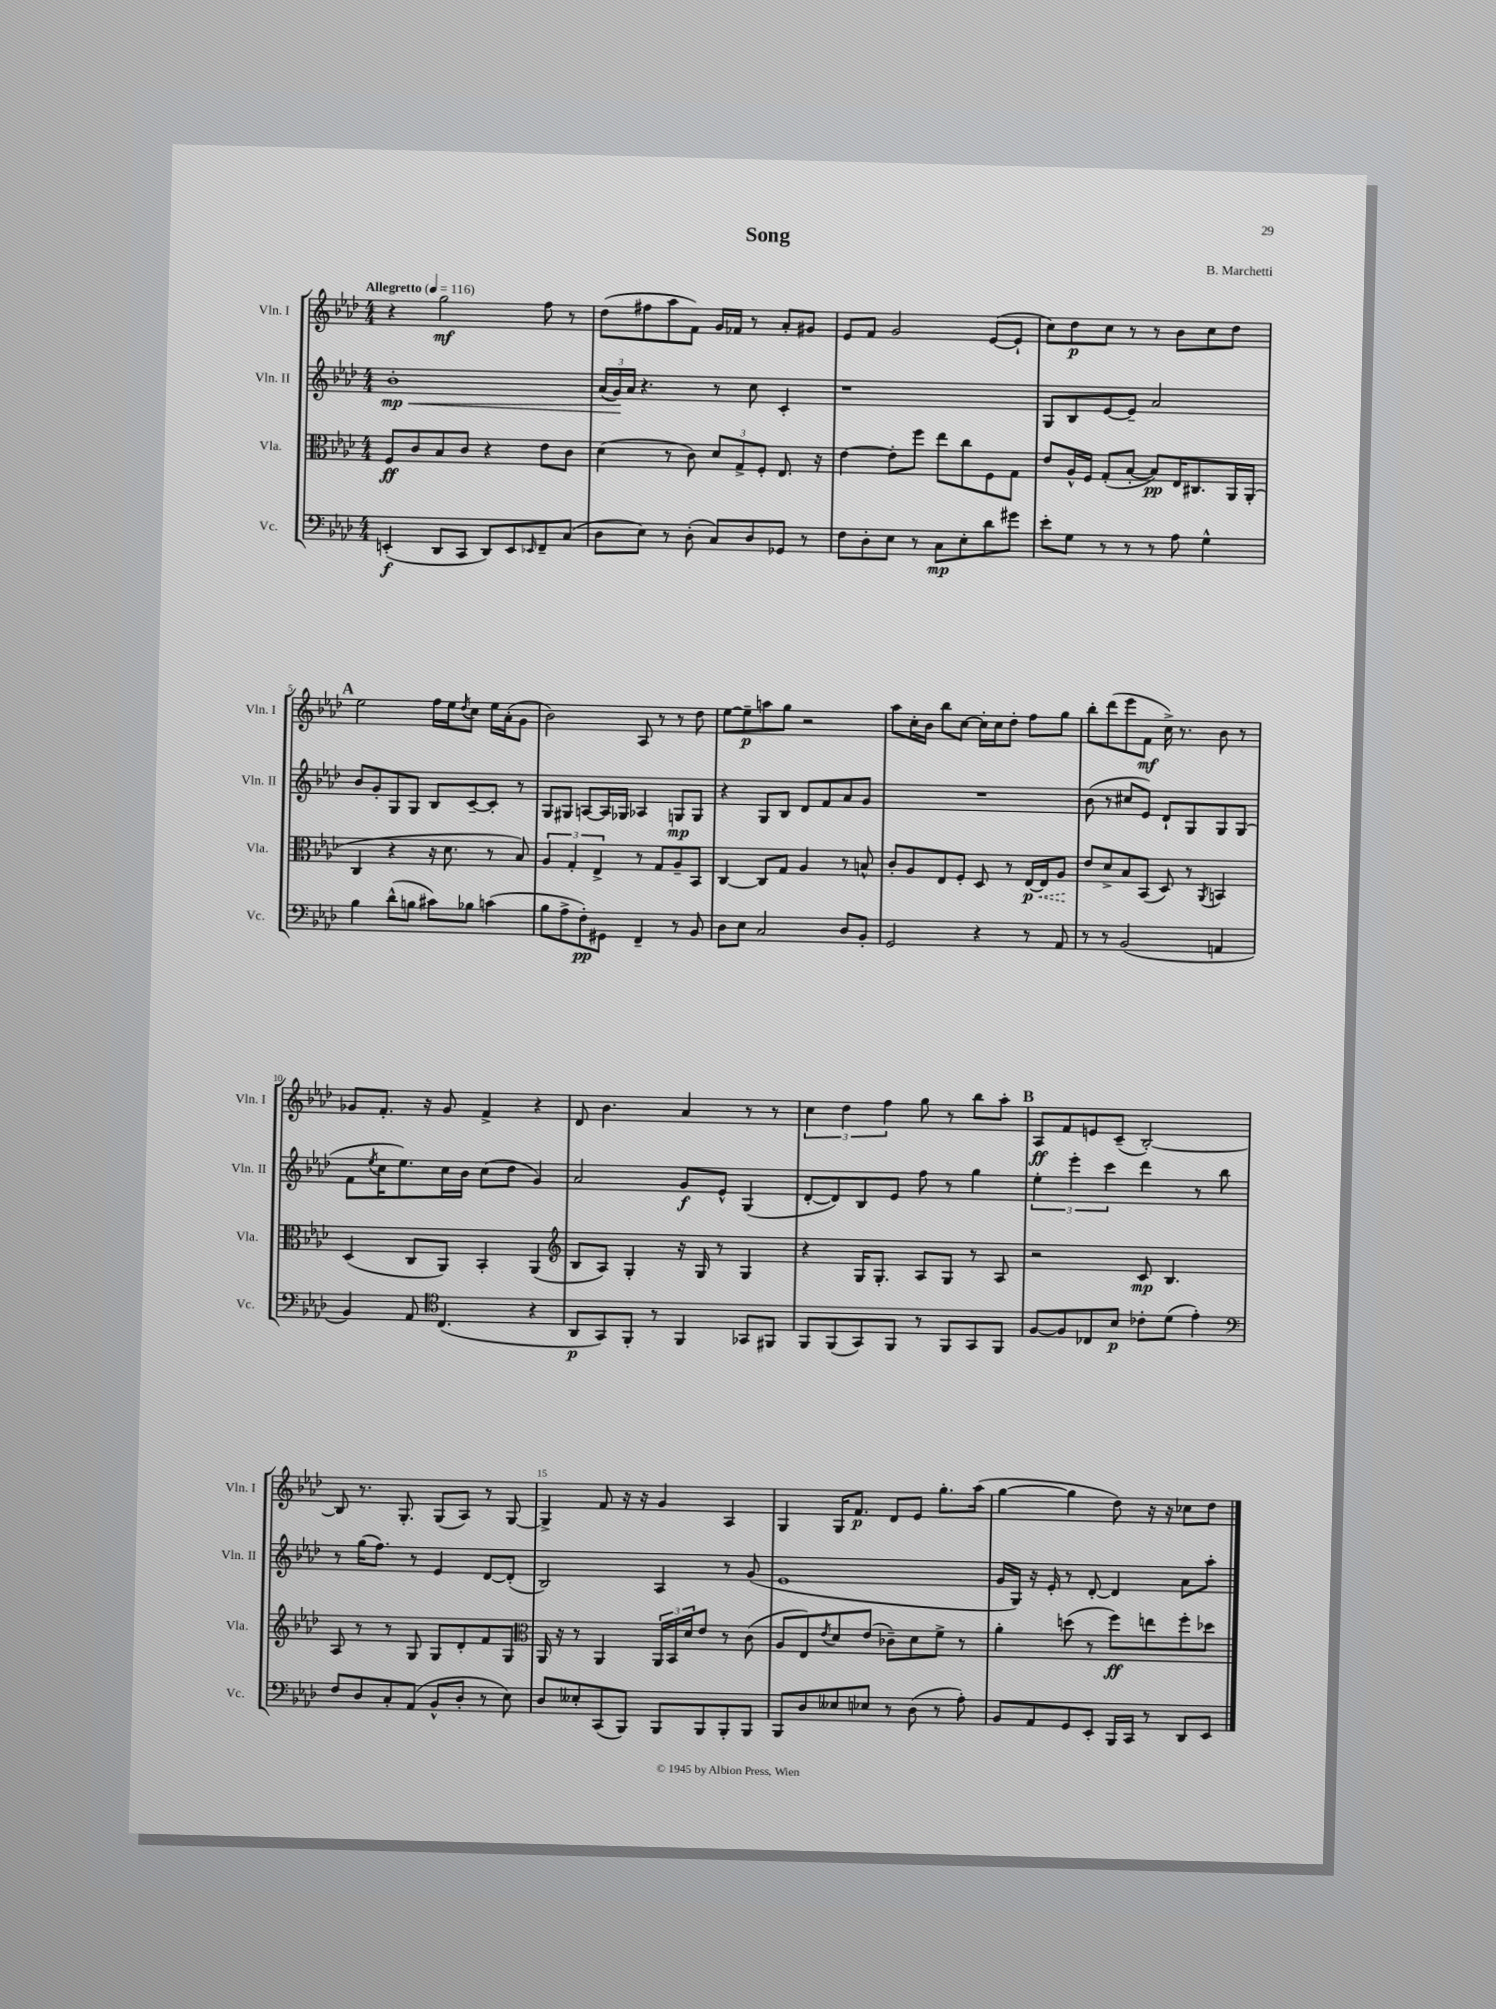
\header { title = "Song" composer = "B. Marchetti" }
<<
\new StaffGroup <<
\new Staff = "s0" \with { instrumentName = "Vln. I" shortInstrumentName = "Vln. I" } {
    \clef treble \key aes \major \numericTimeSignature \time 4/4 \tempo "Allegretto" 4 = 116
    r4 g''2\mf f''8 r8 |
    des''8( fis''8 aes''8 f'8) g'16 fes'16 r8 aes'8-. gis'8 |
    ees'8 f'8 g'2 ees'8~( ees'8-! |
    c''8) des''8\p c''8 r8 r8 bes'8 c''8 des''8 |
    \mark \markup { \bold "A" } ees''2 f''16 ees''16 \acciaccatura { des''8 } c''8 ees''16 aes'16-.( g'8 |
    bes'2) aes8 r8 r8 des''8 |
    ees''8~ ees''8--\p a''8 g''8 r2 |
    aes''8 c''16-. bes'16 bes''8 c''8~ c''16-. c''16 des''8-. f''8 g''8 |
    bes''8-. des'''8( ees'''8 f'8\mf c''16->) r8. bes'8 r8 |
    ges'8 f'8.-. r16 ges'8 f'4-> r4 |
    des'8 bes'4. aes'4 r8 r8 |
    \tuplet 3/2 { c''4 des''4 f''4 } g''8 r8 bes''8 aes''8-. |
    \mark \markup { \bold "B" } aes8\ff f'8 e'8 c'8--( bes2~-.) |
    bes8 r8. g8.-. g8( aes8) r8 g8~ |
    g4-> f'8 r16 r16 g'4 aes4 |
    g4 g16 f'8.\p des'8 ees'8 g''8.-. aes''16( |
    g''4~ g''4 des''8) r16 r16 ces''8 des''8 \bar "|." |
}
\new Staff = "s1" \with { instrumentName = "Vln. II" shortInstrumentName = "Vln. II" } {
    \clef treble \key aes \major \numericTimeSignature \time 4/4
    bes'1-.\mp\< |
    \tuplet 3/2 { aes'16( g'16\!) aes'16 } r4. r8 c''8 c'4-. |
    r1 |
    g8 bes8 ees'8~ ees'8-- aes'2 |
    \mark \markup { \bold "A" } bes'8 g'8-. g8 g8 bes8 c'8~-- c'8-. r8 |
    g8 gis8 a8~ a16 ges16 aes4 g8\mp g8 |
    r4 g8 bes8 des'8 f'8 aes'8 g'8 |
    R1 |
    bes'8( r8 cis''8 ees'8) des'8-! g8 g8 g8( |
    f'8 \acciaccatura { ees''8 } c''16 ees''8.) c''16 bes'16 c''8( des''8 g'4) |
    aes'2 g'8\f ees'8-^ g4( |
    des'8~-. des'8) bes8 ees'8 f''8 r8 g''4 |
    \mark \markup { \bold "B" } \tuplet 3/2 { ees''4-. ees'''4-. c'''4 } des'''4 r8 bes''8 |
    r8 g''16( f''8.) r8 ees'4 des'8~ des'8-.( |
    bes2) aes4 r8 g'8( |
    ees'1 |
    g'16 g16) r16 ees'16-. r8 des'8~-. des'4 aes'8 aes''8-. \bar "|." |
}
\new Staff = "s2" \with { instrumentName = "Vla." shortInstrumentName = "Vla." } {
    \clef alto \key aes \major \numericTimeSignature \time 4/4
    f8\ff c'8 bes8 c'8 r4 ees'8 c'8 |
    des'4( r8 c'8) \tuplet 3/2 { des'8 g8-> f8-. } ees8. r16 |
    ees'4~ ees'8-. f''8 ees''8 c''8 f8 g8 |
    ees'8 aes16-^ f16 g8-.( bes8~-. bes8\pp) ees16 cis8. aes,16 aes,16-.( |
    \mark \markup { \bold "A" } c4 r4 r16 des'8. r8 bes8) |
    \tuplet 3/2 { aes4 g4-. ees4-> } r8 g8 aes8-- bes,8 |
    c4~ c8 g8 aes4 r8 b8-^ |
    c'8-. aes8 ees8 f8-. des8 r8 \once \override Hairpin.style = #'dashed-line ees16~\p\< ees16 aes8\! |
    ees'8 des'8-> bes8 bes,8( des8) r8 \acciaccatura { aes,8 } b,4 |
    des4( c8 aes,8) bes,4-. aes,4( |
    \clef treble bes8 aes8) g4-. r16 g16 r8 g4 |
    r4 g16 g8.-. aes8 g8 r8 aes8 |
    \mark \markup { \bold "B" } r2 c'8\mp bes4. |
    aes8 r8 r8 g8 g8 des'8-. f'8 g8 |
    \clef alto aes,16 r16 r8 aes,4 \tuplet 3/2 { aes,16 bes,16 des'16 } ees'8 r8 c'8( |
    aes8 ees8) \acciaccatura { ees'8 } des'8 ees'8( ces'8--) des'8 f'8-> r8 |
    aes'4-. d''8( r8 f''8\ff) e''8 f''8-. des''8 \bar "|." |
}
\new Staff = "s3" \with { instrumentName = "Vc." shortInstrumentName = "Vc." } {
    \clef bass \key aes \major \numericTimeSignature \time 4/4
    e,4-.\f( des,8 c,8 des,8) e,8 \grace { ees,16 } f,8-- c8( |
    des8 ees8) r8 des8-.( c8) des8 ges,8 r8 |
    f8 des8-. ees8 r8 c8\mp ees8-. des'8 gis'8 |
    ees'8-. g8 r8 r8 r8 aes8 g4-^ |
    \mark \markup { \bold "A" } bes4 des'8-^( b8 cis'8) bes8 c'4( |
    bes8 aes8-> f8-.\pp) gis,8 f,4-- r8 bes,8 |
    des8 ees8 c2 des8 bes,8-. |
    g,2 r4 r8 aes,8 |
    r8 r8 bes,2( a,4 |
    bes,4) aes,8 \clef tenor c4.( r4 |
    aes,8\p g,8) f,8-. r8 f,4 ges,8 fis,8 |
    f,8 f,8( g,8) f,8 r8 f,8 g,8 f,8 |
    \mark \markup { \bold "B" } f8~ f8 ces8 bes8\p ces'8-. des'8( ees'4-.) |
    \clef bass f8 des8 c8-. aes,8( bes,8-^ des8-. r8 ees8) |
    des8 eeses8-. c,8( bes,,8) bes,,8 bes,,8 bes,,8-. bes,,8 |
    bes,,8 des8 eeses8 ees8 r8 des8( r8 aes8-.) |
    bes,8 aes,8 g,8 ees,8-. bes,,16 c,16 r8 des,8 ees,8 \bar "|." |
}
>>
>>
\layout { \context { \Score \override BarNumber.break-visibility = ##(#f #t #t) barNumberVisibility = #(every-nth-bar-number-visible 5) } }
